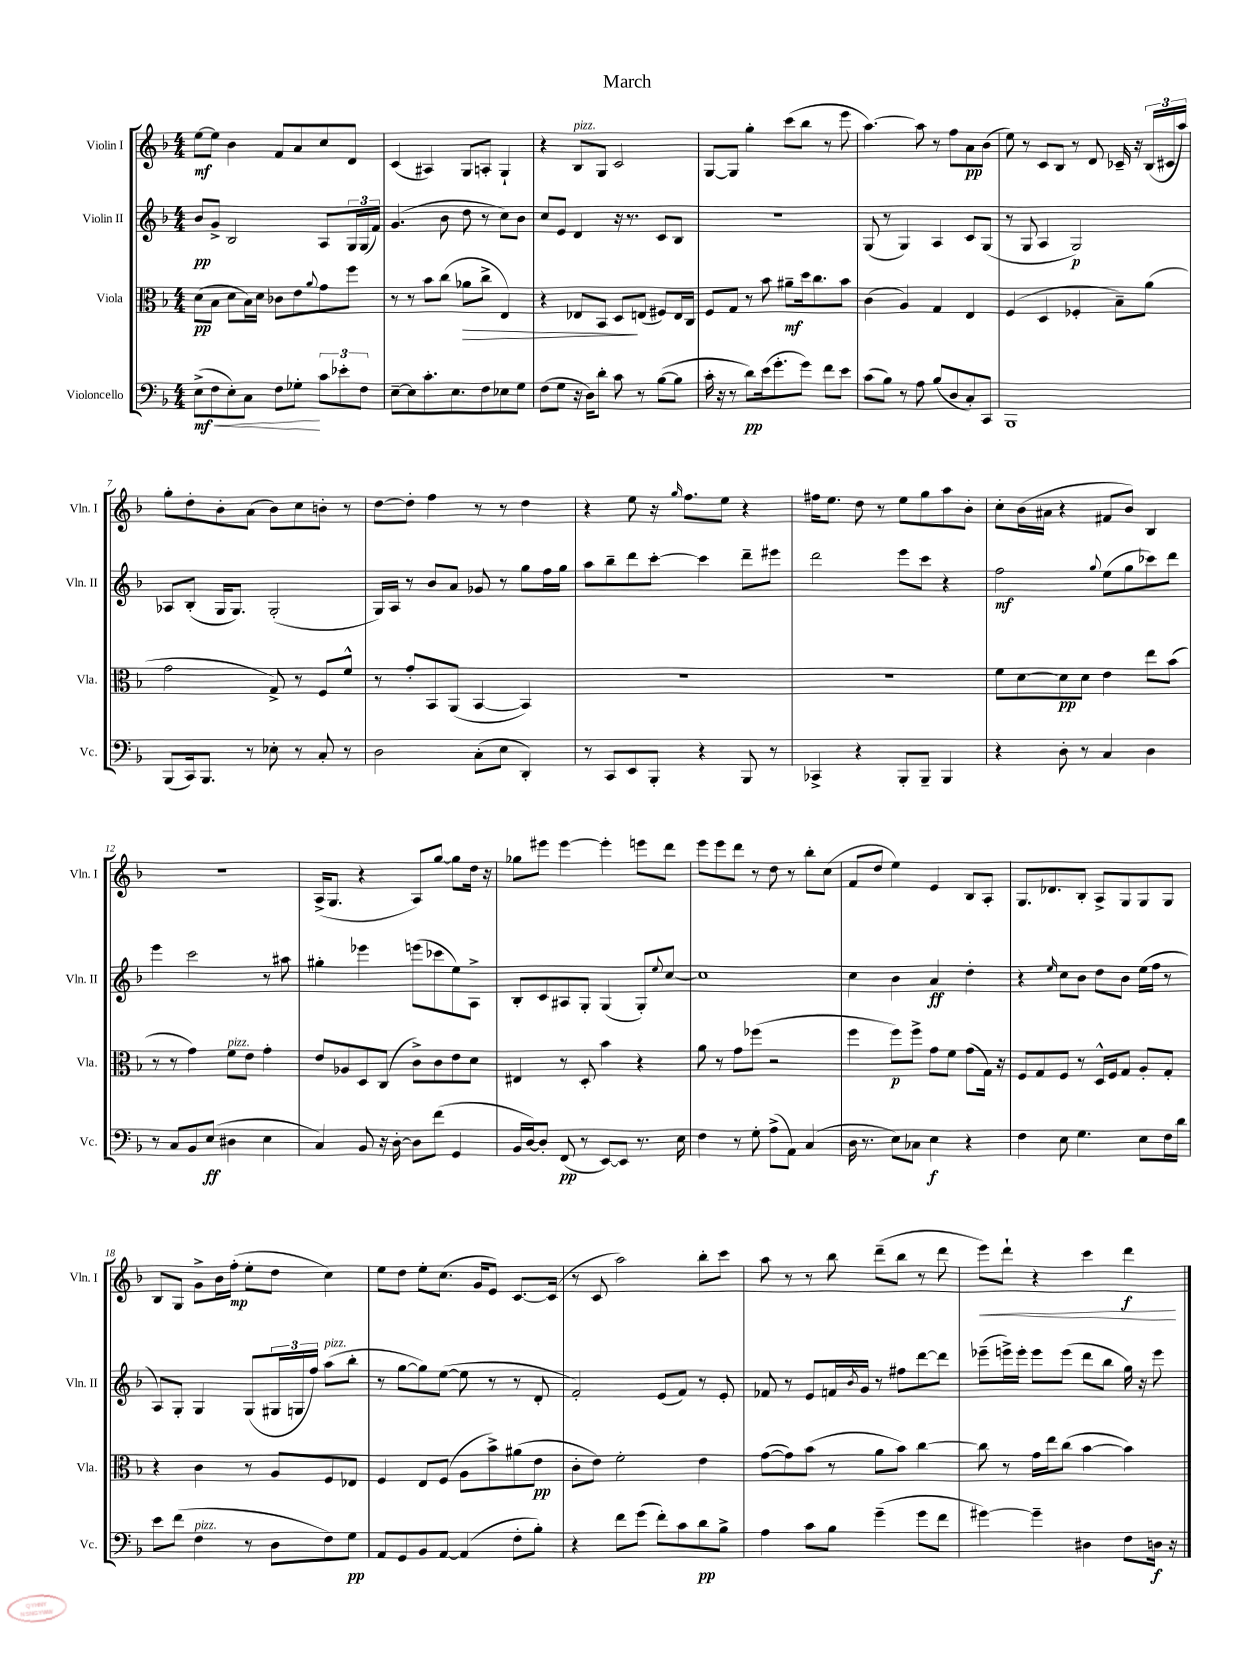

**kern	**dynam	**kern	**dynam	**kern	**dynam	**kern	**dynam
*part4	*part4	*part3	*part3	*part2	*part2	*part1	*part1
*staff4	*staff4	*staff3	*staff3	*staff2	*staff2	*staff1	*staff1
*I"Violoncello	*	*I"Viola	*	*I"Violin II	*	*I"Violin I	*
*I'Vc.	*	*I'Vla.	*	*I'Vln. II	*	*I'Vln. I	*
*clefF4	*	*clefC3	*	*clefG2	*	*clefG2	*
*k[b-]	*	*k[b-]	*	*k[b-]	*	*k[b-]	*
*M4/4	*	*M4/4	*	*M4/4	*	*M4/4	*
=1	=1	=1	=1	=1	=1	=1	=1
!	!LO:HP:b	!	!	!	!	!	!
(8E^\L	< mf	(8d\L	pp	8b-/L	pp	[8ee\L	mf
8F\	.	8B-\J	.	8g^/J	.	8ee\J]	.
8E'\)	.	8d\L	.	2B-/	.	4b-\	.
8C\J	.	16B-\L)	.	.	.	.	.
.	.	16d\JJ	.	.	.	.	.
8F\L	.	8c-X\L	.	.	.	8f/L	.
8G-X'\J	.	8e\	.	.	.	8a/	.
.	.	8qqa/	.	.	.	.	.
12c\L	[	8g\	.	8A/L	.	8cc/	.
12e-X'\	.	.	.	.	.	.	.
.	.	8ff\J	.	24G/L	.	8d/J	.
12F\J	.	.	.	(24G/	.	.	.
.	.	.	.	24f/JJ)	.	.	.
=2	=2	=2	=2	=2	=2	=2	=2
[8E~\L	.	8r	.	(4.g/	.	(4c/	.
8E\]	.	8r	.	.	.	.	.
8.c'\	.	8b-\L	.	.	.	4A#X/)	.
.	.	(8cc\J	.	8b-\	.	.	.
8.E\	.	.	.	.	.	.	.
!	!	!	!LO:HP:b	!	!	!	!
.	.	8a-X\L	>	8dd\	.	8G/L	.
8F\	.	8cc^\J	.	8r	.	8An'/J	.
8E-X\	.	4E/)	.	8cc\L)	.	4G`/	.
8G\J	.	.	.	8b-\J	.	.	.
=3	=3	=3	=3	=3	=3	=3	=3
(8F\L	.	4r	.	8cc/L	.	4r	.
8G\J	.	.	.	8e/J	.	.	.
!	!	!	!	!	!	!LO:TX:a:i:t=pizz.	!
16r	.	8E-X/L	.	4d/	.	8B-/L	.
16D\KL)	.	.	.	.	.	.	.
8d'\J	.	8BB-/J	.	.	.	8G/J	.
8c\	.	8D/L	.	16r	.	2c/	.
.	.	.	.	8.r	.	.	.
8r	.	(8En/J	]	.	.	.	.
([8B-\L	.	8F#X/L)	.	8c/L	.	.	.
8B-\J]	.	16E/L	.	8B-/J	.	.	.
.	.	16C/JJ	.	.	.	.	.
=4	=4	=4	=4	=4	=4	=4	=4
16c'\	.	8F/L	.	1r	.	[8G/L	.
16r	.	.	.	.	.	.	.
8r	.	8G/J	.	.	.	8G/J]	.
8d\L)	pp	8r	.	.	.	4gg'\	.
(16e\k	.	8b-\	.	.	.	.	.
8.g'\	.	.	.	.	.	.	.
.	.	8a#X~\L	mf	.	.	(8ccc\L	.
8g\J)	.	16dd\k	.	.	.	8bb-\J	.
.	.	8.cc\	.	.	.	.	.
8f\L	.	.	.	.	.	8r	.
8e\J	.	8b-\J	.	.	.	8eee\	.
=5	=5	=5	=5	=5	=5	=5	=5
(8c\L	.	(4c\	.	(8G/	.	[4.aa\)	.
8B-\J)	.	.	.	8r	.	.	.
8r	.	4A/)	.	4G/)	.	.	.
8A\	.	.	.	.	.	8aa\]	.
(8B-/L	.	4G/	.	4A/	.	8r	.
8D/	.	.	.	.	.	8ff\L	.
8C'/)	.	4E/	.	8c/L	.	8a\	pp
8CC/J	.	.	.	(8G/J	.	(8b-\J	.
=6	=6	=6	=6	=6	=6	=6	=6
1BBB-	.	(4F/	.	8r	.	8ee\)	.
.	.	.	.	8G/	.	8r	.
.	.	4D/	.	4A/	.	8c/L	.
.	.	.	.	.	.	8B-/J	.
.	.	4F-X'/	.	2G/)	p	8r	.
.	.	.	.	.	.	8d/	.
.	.	8B-~\L)	.	.	.	16c-X~/	.
.	.	.	.	.	.	16r	.
.	.	(8a\J	.	.	.	(24B-/LL	.
.	.	.	.	.	.	24c#X/	.
.	.	.	.	.	.	24aa/JJ)	.
!!LO:LB:g=z
=7	=7	=7	=7	=7	=7	=7	=7
(8BBB-/L	.	2g\	.	8A-X/L	.	8gg'\L	.
16CC/k)	.	.	.	(8B-'/J	.	8dd'\	.
8.BBB-/J	.	.	.	.	.	.	.
.	.	.	.	16G/KL	.	8b-'\	.
.	.	.	.	8.G/J)	.	.	.
8r	.	.	.	.	.	(8a\J	.
8E-X'\	.	8G^/)	.	(2G'/	.	8b-\L)	.
8r	.	8r	.	.	.	8cc\	.
8C'/	.	8F/L	.	.	.	8bn'\J	.
8r	.	8f^^/J	.	.	.	8r	.
=8	=8	=8	=8	=8	=8	=8	=8
2D\	.	8r	.	16G/LL)	.	[8dd\L	.
.	.	.	.	16A/JJ	.	.	.
.	.	8g'/L	.	8r	.	8dd'\J]	.
.	.	8BB-/	.	8b-/L	.	4ff\	.
.	.	(8AA/J	.	8a/J	.	.	.
(8C'\L	.	[4BB-/	.	8g-X/	.	8r	.
8E\J	.	.	.	8r	.	8r	.
4DD'/)	.	4BB-/])	.	8gg\L	.	4dd\	.
.	.	.	.	16ff\L	.	.	.
.	.	.	.	16gg\JJ	.	.	.
=9	=9	=9	=9	=9	=9	=9	=9
8r	.	1r	.	8aa\L	.	4r	.
8CC/L	.	.	.	8bb-~\	.	.	.
8EE/	.	.	.	8ddd\	.	8ee\	.
8BBB-'/J	.	.	.	[8ccc'\J	.	16r	.
.	.	.	.	.	.	16qqgg/	.
.	.	.	.	.	.	8.ff\L	.
4r	.	.	.	4ccc\]	.	.	.
.	.	.	.	.	.	8ee\J	.
8BBB-/	.	.	.	8ddd~\L	.	4r	.
8r	.	.	.	8eee#X\J	.	.	.
=10	=10	=10	=10	=10	=10	=10	=10
4CC-X^/	.	1r	.	2ddd\	.	16ff#X\KL	.
.	.	.	.	.	.	8.ee\J	.
4r	.	.	.	.	.	8dd\	.
.	.	.	.	.	.	8r	.
8BBB-'/L	.	.	.	8eee\L	.	8ee\L	.
8BBB-~/J	.	.	.	8ccc\J	.	8gg\	.
4BBB-/	.	.	.	4r	.	8aa\	.
.	.	.	.	.	.	8b-'\J	.
=11	=11	=11	=11	=11	=11	=11	=11
4r	.	8f\L	.	2ff\	mf	8cc'\L	.
.	.	[8d\	.	.	.	(16b-\L	.
.	.	.	.	.	.	16a#X\JJ	.
8D'\	.	8d\]	pp	.	.	4r	.
8r	.	8d\J	.	.	.	.	.
.	.	.	.	8qqgg/	.	.	.
4C/	.	4e\	.	(8ee\L	.	8f#X/L	.
.	.	.	.	8gg\	.	8b-/J)	.
4D\	.	8ee\L	.	8ccc-X\)	.	4B-/	.
.	.	(8b-\J	.	8ddd\J	.	.	.
!!LO:LB:g=z
=12	=12	=12	=12	=12	=12	=12	=12
8r	.	8r	.	4eee\	.	1r	.
8C/L	.	8r	.	.	.	.	.
8BB-/	.	4g\)	.	2ccc\	.	.	.
(8E/J	ff	.	.	.	.	.	.
!	!	!LO:TX:a:i:t=pizz.	!	!	!	!	!
4D#X\	.	8f\L	.	.	.	.	.
.	.	8e\J	.	.	.	.	.
4E\	.	4g'\	.	8r	.	.	.
.	.	.	.	8aa#X\	.	.	.
=13	=13	=13	=13	=13	=13	=13	=13
4C/)	.	8e/L	.	4gg#X'\	.	(16A^/KL	.
.	.	.	.	.	.	8.G/J	.
.	.	8A-X/	.	.	.	.	.
8BB-/	.	8D/	.	4eee-X\	.	4r	.
16r	.	(8C/J	.	.	.	.	.
[16D'\	.	.	.	.	.	.	.
8D\L]	.	8c^\L)	.	(8eeen\L	.	8A/L)	.
(8f\J	.	8c\	.	8ccc-X\	.	[8gg/J	.
4GG/	.	8e\	.	8ee\)	.	8gg\L]	.
.	.	8d\J	.	8A^\J	.	16dd\Jk	.
.	.	.	.	.	.	16r	.
=14	=14	=14	=14	=14	=14	=14	=14
16BB-/LL	.	4E#X/	.	8B-'/L	.	8gg-X\L	.
[16D/J)	.	.	.	.	.	.	.
8D'/J]	.	.	.	8c/	.	8eee#X\J	.
(8FF/	pp	8r	.	8A#X/	.	[4eee#\	.
8r	.	8D'/	.	8G'/J	.	.	.
[8EE/L)	.	4b-\	.	(4G/	.	4eee#'\]	.
8EE/J]	.	.	.	.	.	.	.
8.r	.	4r	.	8G'/L)	.	8eeen\L	.
.	.	.	.	8qqee/	.	.	.
.	.	.	.	[8cc/J	.	8ddd\J	.
16E\	.	.	.	.	.	.	.
=15	=15	=15	=15	=15	=15	=15	=15
4F\	.	8a\	.	1cc]	.	8eee\L	.
.	.	8r	.	.	.	8eee\	.
8r	.	8g\L	.	.	.	8ddd\J	.
8G'\	.	(8ff-X\J	.	.	.	8r	.
(8A^\L	.	2r	.	.	.	8dd\	.
8AA\J)	.	.	.	.	.	8r	.
(4C/	.	.	.	.	.	8bb-'\L	.
.	.	.	.	.	.	(8cc\J	.
=16	=16	=16	=16	=16	=16	=16	=16
16D\	.	4ff\	.	4cc\	.	8f/L	.
8.r	.	.	.	.	.	.	.
.	.	.	.	.	.	8dd/J	.
8E\L)	.	8ff\L)	p	4b-\	.	4ee\)	.
8C-X\J	.	8ff^\J	.	.	.	.	.
4E\	f	8g\L	.	4a/	ff	4e/	.
.	.	8f\J	.	.	.	.	.
4r	.	(8g\L	.	4dd'\	.	8B-/L	.
.	.	16G\Jk)	.	.	.	8A'/J	.
.	.	16r	.	.	.	.	.
=17	=17	=17	=17	=17	=17	=17	=17
4F\	.	8F/L	.	4r	.	8.G/L	.
.	.	8G/	.	.	.	.	.
.	.	.	.	.	.	8.d-X/	.
.	.	.	.	16qqee/	.	.	.
8E\	.	8F/J	.	8cc\L	.	.	.
4.G\	.	8r	.	8b-\J	.	8B-'/J	.
.	.	16D^^/LL	.	8dd\L	.	8A^/L	.
.	.	16F/J	.	.	.	.	.
.	.	8G/J	.	8b-\J	.	8G/	.
8E\L	.	8A'/L	.	(16ee\LL	.	8G/	.
.	.	.	.	16ff\JJ	.	.	.
16F\L	.	8G'/J	.	8r	.	8G/J	.
16d\JJ	.	.	.	.	.	.	.
!!LO:LB:g=z
=18	=18	=18	=18	=18	=18	=18	=18
8e\L	.	4r	.	8A/L)	.	8B-/L	.
(8f\J	.	.	.	8G'/J	.	8G/J	.
!LO:TX:a:i:t=pizz.	!	!	!	!	!	!	!
4F\	.	4c\	.	4G/	.	8g^\L	.
.	.	.	.	.	.	16b-\L	.
.	.	.	.	.	.	(16ff'\JJ	mp
8r	.	8r	.	(8G/L	.	8ee'\L	.
8D\L	.	8A/L	.	24G#X/L	.	8dd\J	.
.	.	.	.	24Gn/	.	.	.
.	.	.	.	24ff/JJ)	.	.	.
!	!	!	!	!LO:TX:a:i:t=pizz.	!	!	!
8F\)	.	8F/	.	(8aa\L	.	4cc\)	.
8G\J	pp	8E-X/J	.	8bb-'\J	.	.	.
=19	=19	=19	=19	=19	=19	=19	=19
8AA/L	.	4F/	.	8r	.	8ee\L	.
8GG/	.	.	.	[8gg\L	.	8dd\J	.
8BB-/	.	8E/L	.	8gg\])	.	8ee'\L	.
[8AA/J	.	(8F/J	.	([8ee\J	.	(8.cc\J	.
(4AA/]	.	8A\L	.	8ee\]	.	.	.
.	.	.	.	.	.	16g/KL	.
.	.	8b-^\)	.	8r	.	8e/J)	.
8F'\L	.	(8a#X\	.	8r	.	[8.c/L	.
8B-'\J)	.	8e\J	pp	8d'/	.	.	.
.	.	.	.	.	.	(16c/Jk]	.
=20	=20	=20	=20	=20	=20	=20	=20
4r	.	8c'\L	.	2f'/)	.	8r	.
.	.	8e\J)	.	.	.	8c/	.
8f\L	.	2f'\	.	.	.	2aa\)	.
(8g\J	.	.	.	.	.	.	.
8f'\L)	.	.	.	(8e/L	.	.	.
8c\	.	.	.	8f/J)	.	.	.
8d\	pp	4e\	.	8r	.	8bb-'\L	.
8B-^\J	.	.	.	8e'/	.	8ccc\J	.
=21	=21	=21	=21	=21	=21	=21	=21
4A\	.	([8g\L	.	8f-X/	.	8aa\	.
.	.	8g\])	.	8r	.	8r	.
8c\L	.	(8b-\J	.	8e/L	.	8r	.
8B-\J	.	8r	.	16fn/L	.	8bb-\	.
.	.	.	.	8qb-/	.	.	.
.	.	.	.	16g/JJ	.	.	.
(4g~\	.	8a\L	.	8r	.	(8ddd~\L	.
.	.	8b-\J)	.	8ff#X\L	.	8bb-\J	.
8g\L	.	[4cc\	.	[8ddd\	.	8r	.
8f\J	.	.	.	8ddd\J]	.	8ddd\	.
=22	=22	=22	=22	=22	=22	=22	=22
!	!	!	!	!	!	!	!LO:HP:b
[4g#X\)	.	8cc\]	.	(8eee-X~\L	.	8eee\L)	<
.	.	8r	.	16eeen^\L)	.	8ddd`\J	.
.	.	.	.	16eee'\JJ	.	.	.
4g#~\]	.	16g\LL	.	8eee\L	.	4r	.
.	.	16ee\J	.	.	.	.	.
.	.	(8cc\J	.	(8eee\J	.	.	.
4D#X\	.	[4b-\	.	8ddd\L	.	4ccc\	.
.	.	.	.	8bb-\J	.	.	.
8F\L	.	4b-\])	.	16gg\)	.	4ddd\	f
.	.	.	.	16r	.	.	.
16Dn\Jk	f	.	.	8eee\	.	.	.
16r	.	.	.	.	.	.	.
.	.	.	.	.	.	.	[
==	==	==	==	==	==	==	==
*-	*-	*-	*-	*-	*-	*-	*-
